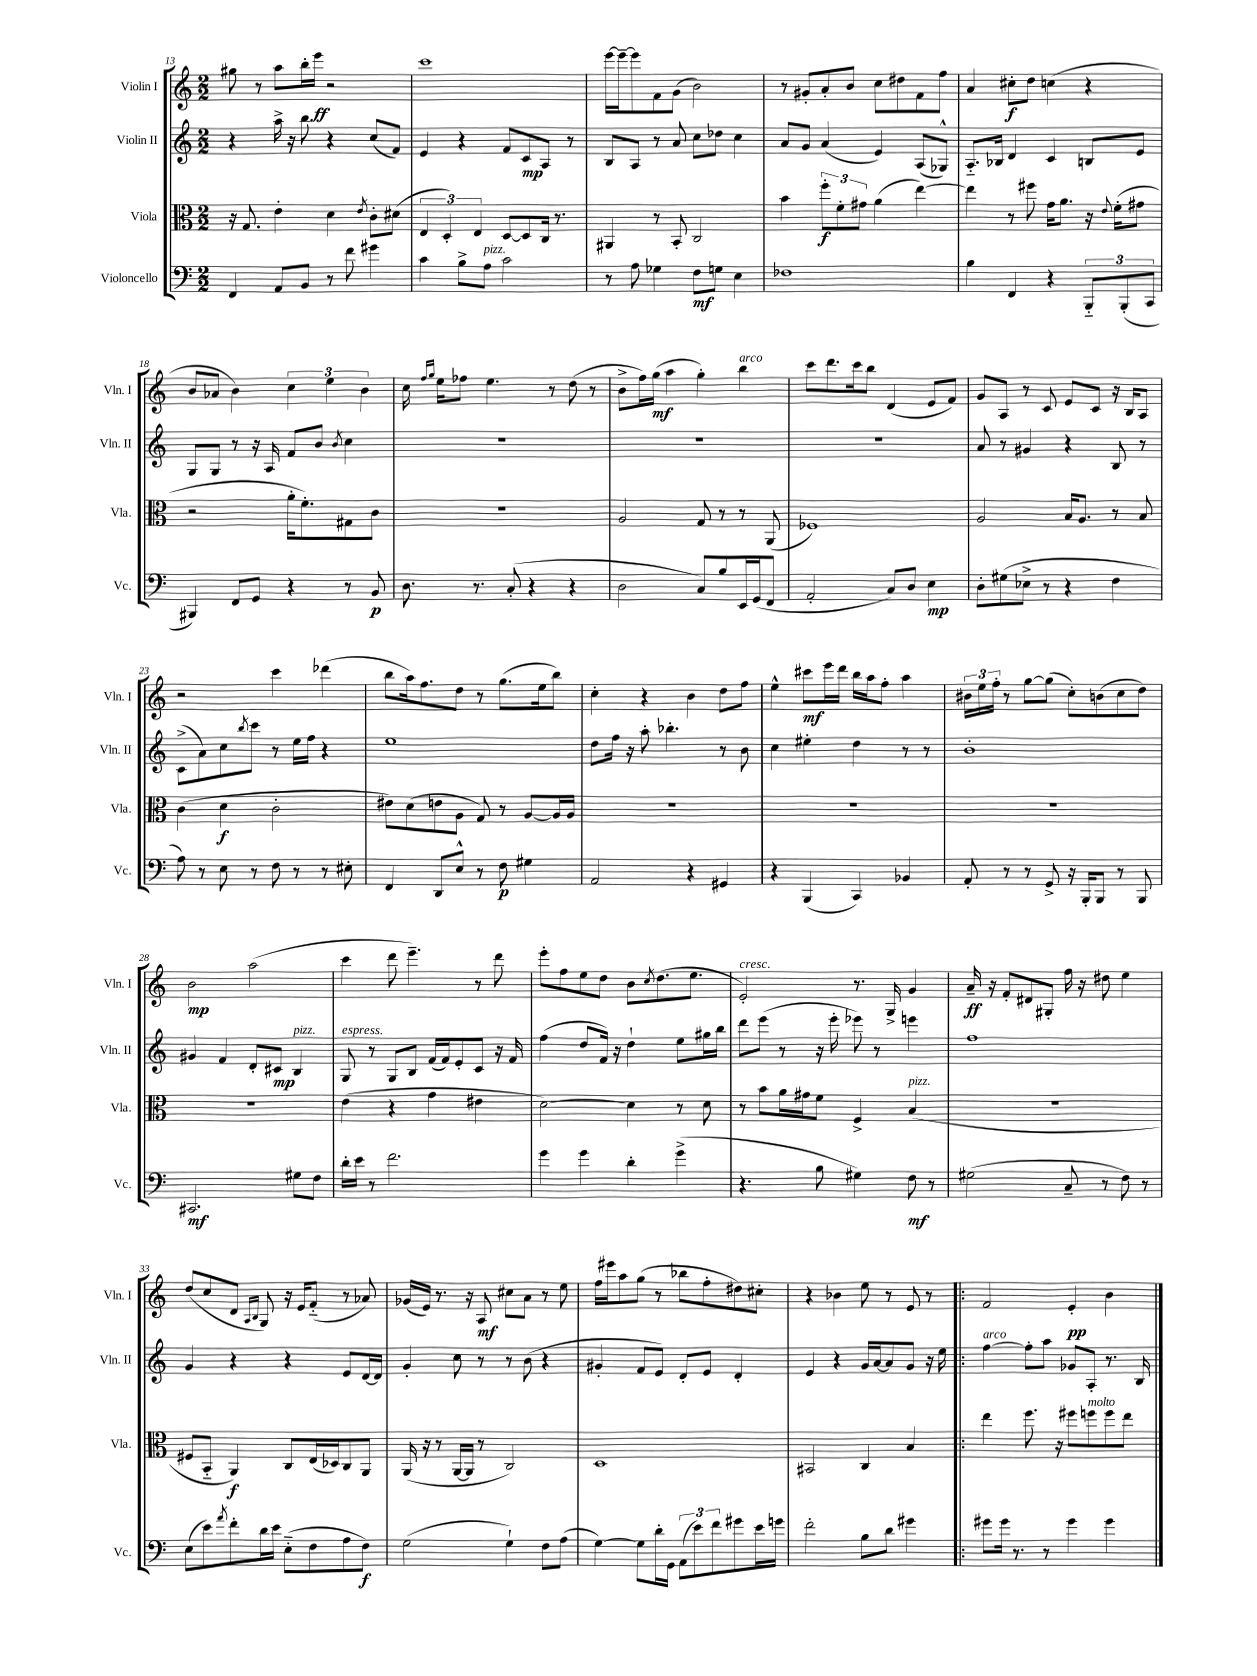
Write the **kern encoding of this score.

**kern	**kern	**kern	**kern
*staff4	*staff3	*staff2	*staff1
*clefF4	*clefC3	*clefG2	*clefG2
*k[]	*k[]	*k[]	*k[]
*M2/2	*M2/2	*M2/2	*M2/2
4FF	16r	4r	8gg#
.	8.G	.	.
.	.	.	8r
8AA	4e'	16aa^	8aa
.	.	16r	.
8BB	.	8bb	16bb'
.	.	.	16eee
8r	4d	4r	2r
8f	.	.	.
.	8qe	.	.
4g#	8c'	(8cc	.
.	(8d#	8f)	.
=	=	=	=
4c	6E	4e	1ccc
.	6D')	.	.
8B^	.	4r	.
.	6E	.	.
8A	.	.	.
2c	[8D	8f	.
.	8D]	8c	.
.	16C	8A	.
.	8.r	.	.
.	.	8r	.
=	=	=	=
8r	4AA#	8B	[16eee
.	.	.	16eee~_
8A	.	8A	8eee]
4G-	8r	8r	8f
.	8BB'	8a	(8g
8F	2C	8cc	2b)
8G	.	8dd-	.
4E	.	4cc	.
=	=	=	=
1F-	4b	8a	8r
.	.	8g	8g#'
.	12ff'	(4a	8a'
.	12f'	.	.
.	.	.	8b
.	12g#	.	.
.	(4a	4e)	8cc
.	.	.	8dd#
.	[4ee)	(8A	8f
.	.	8G-^^)	8ff
=	=	=	=
4B	4ee]	8.A'~	4a
.	.	16B-	.
4FF	8r	4d	8cc#'
.	8ff#	.	8dd
4r	16g	4c	(4cc
.	8.a	.	.
12BBB'~	16r	8B	4r
.	8qqe	.	.
.	(16f'	.	.
(12BBB'	.	.	.
.	8g#	8e	.
12CC	.	.	.
=	=	=	=
4BBB#)	2r	8G	8b
.	.	8G	8a-
8FF	.	8r	4b)
8GG	.	16r	.
.	.	16A	.
4r	16a'	8f	6cc
.	8.f')	.	.
.	.	8b	.
.	.	.	6ee
.	.	8qb	.
8r	8G#	4cc	.
.	.	.	6b
8BB	8c	.	.
=	=	=	=
8.D	1r	1r	16cc
.	.	.	16qqff
.	.	.	16qqgg
.	.	.	16ee
.	.	.	8ff-
8.r	.	.	.
.	.	.	4.ee
(8C'	.	.	.
4r	.	.	.
.	.	.	8r
4r	.	.	(8dd
.	.	.	8r
=	=	=	=
2D	2A	1r	8b^
.	.	.	16ff)
.	.	.	(16gg
.	.	.	4aa
8C)	8G	.	4gg')
8B	8r	.	.
16EE	8r	.	4bb
(16GG	.	.	.
8FF	(8AA	.	.
=	=	=	=
2AA'	1F-)	1r	8ccc
.	.	.	8.ddd
.	.	.	16ccc
.	.	.	8bb
8C)	.	.	(4d
8D	.	.	.
4E	.	.	8e
.	.	.	8f)
=	=	=	=
8D'	2A	8a	8g
(8G#	.	8r	8A
8E-^	.	4g#	8r
8r	.	.	8c
4r	16B	4r	8e
.	8.A	.	.
.	.	.	8c
4F	8r	8B	16r
.	.	.	16B
.	8B	8r	8A
=	=	=	=
8A)	(4c	(8c^	2r
8r	.	8a)	.
8E	4d	8cc	.
.	.	8qbb	.
8r	.	8ccc	.
8F	2c'	8r	4ccc
8r	.	16ee	.
.	.	16ff	.
8r	.	4r	(4ddd-
8E#'	.	.	.
=	=	=	=
4FF	8e#)	1ee	8bb
.	(8d	.	16aa)
.	.	.	8.ff
8DD	8e	.	.
8E^^	8A	.	8dd
8r	8G)	.	8r
8F	8r	.	(8.gg
4G#	[8A	.	.
.	.	.	16ee
.	16A]	.	8bb)
.	16A	.	.
=	=	=	=
2AA	1r	8dd	4cc'
.	.	16ff	.
.	.	16r	.
.	.	8aa'	4r
.	.	4.bb-'	.
4r	.	.	4b
4GG#	.	8r	8dd
.	.	8b	8ff
=	=	=	=
4r	1r	4cc	4ee^^
(4BBB	.	4ee#'	8ccc#
.	.	.	16eee
.	.	.	16ddd
4CC)	.	4dd	16bb
.	.	.	16aa
.	.	.	8ff'
4BB-	.	8r	4aa
.	.	8r	.
=	=	=	=
8AA'	1r	1b'	24b#
.	.	.	24ee
.	.	.	24ff'
8r	.	.	8r
8r	.	.	[8gg
8GG^	.	.	(8gg]
16r	.	.	8cc')
16BBB'	.	.	.
8BBB	.	.	(8b
8r	.	.	8cc
8BBB	.	.	8dd)
=	=	=	=
2.CC#	1r	4g#	2b
.	.	4f	.
.	.	8d'	(2aa
.	.	8c#	.
8G#	.	4B	.
8F	.	.	.
=	=	=	=
16d'	(4e	8G	4ccc
16e	.	.	.
8r	.	8r	.
2.f	4r	8G	8ddd
.	.	8B	4.eee~)
.	4g	(16f	.
.	.	16f)	.
.	.	8e'	.
.	4e#	8c	8r
.	.	16r	8ddd
.	.	16f	.
=	=	=	=
4g	[2d)	(4ff	8eee'
.	.	.	8ff
4g	.	8dd	8ee
.	.	16f)	8dd
.	.	16r	.
4d'	4d]	4dd`	8b
.	.	.	8qcc
.	.	.	(8.dd
(4g^	8r	8ee	.
.	.	.	8.ee
.	8d	16gg#	.
.	.	16bb	.
=	=	=	=
4.r	8r	8ddd	2e')
.	8b	(8eee	.
.	16a	8r	.
.	16g#	.	.
8B	8f	16r	.
.	.	16eee'	.
4G#)	4F^	8eee-)	8.r
.	.	8r	.
.	.	.	16G^
8F	(4B	4eee	4g
8r	.	.	.
=	=	=	=
(2G#	1r	1ff	16a~
.	.	.	16r
.	.	.	8f'
.	.	.	8d#
.	.	.	8G#'
8C~	.	.	16ff
.	.	.	16r
8r	.	.	8dd#
8F)	.	.	4ee
8r	.	.	.
=	=	=	=
(8E	8F#	4g	(8dd
8e)	8BB'~	.	8cc
8qa	.	.	.
8f'	4AA)	4r	8d
.	.	.	16qqA
.	.	.	16qqB
16d	.	.	8G)
16e	.	.	.
(8E'~	8C	4r	16r
.	.	.	16e
8F	(16E	.	(8f'~
.	16D-)	.	.
8A	8C	8e	8r
8F)	8AA	[16d	8a-)
.	.	16d]	.
=	=	=	=
(2G	(16AA	4g'	(16g-
.	16r	.	16e)
.	8r	.	8.r
.	[16AA	8cc	.
.	16AA]	.	16r
.	8r	8r	8A
4G`)	2C)	8r	8cc#
.	.	(8b	8a
8F	.	4r	8r
(8A	.	.	8ee
=	=	=	=
[4G)	1D	4g#'	16ff
.	.	.	16eee#
.	.	.	8aa
8G]	.	8f	(8gg
16d'	.	8e)	8r
16GG	.	.	.
(12AA	.	8d'	8bb-
12e)	.	.	.
.	.	8e	8ff'
12f	.	.	.
8g#	.	4d'	8dd#)
16e	.	.	8cc#'
16g	.	.	.
=	=	=	=
2f'	2BB#	4e	4r
.	.	4r	4b-
8B	4C	16g	8ee
.	.	[16a	.
8d	.	8a]	8r
4g#	4B	8g	8e
.	.	16r	8r
.	.	16ee	.
=!|:	=!|:	=!|:	=!|:
8g#	4ee	[4ff	2f
16g#	.	.	.
8.r	.	.	.
.	8.ff	8ff']	.
8r	.	8aa	.
.	16r	.	.
4g#	8ff#	8g-	4e'
.	8ff	8A'	.
4g#	8ff	8.r	4b
.	8ee	.	.
.	.	16B	.
==	==	==	==
*-	*-	*-	*-
